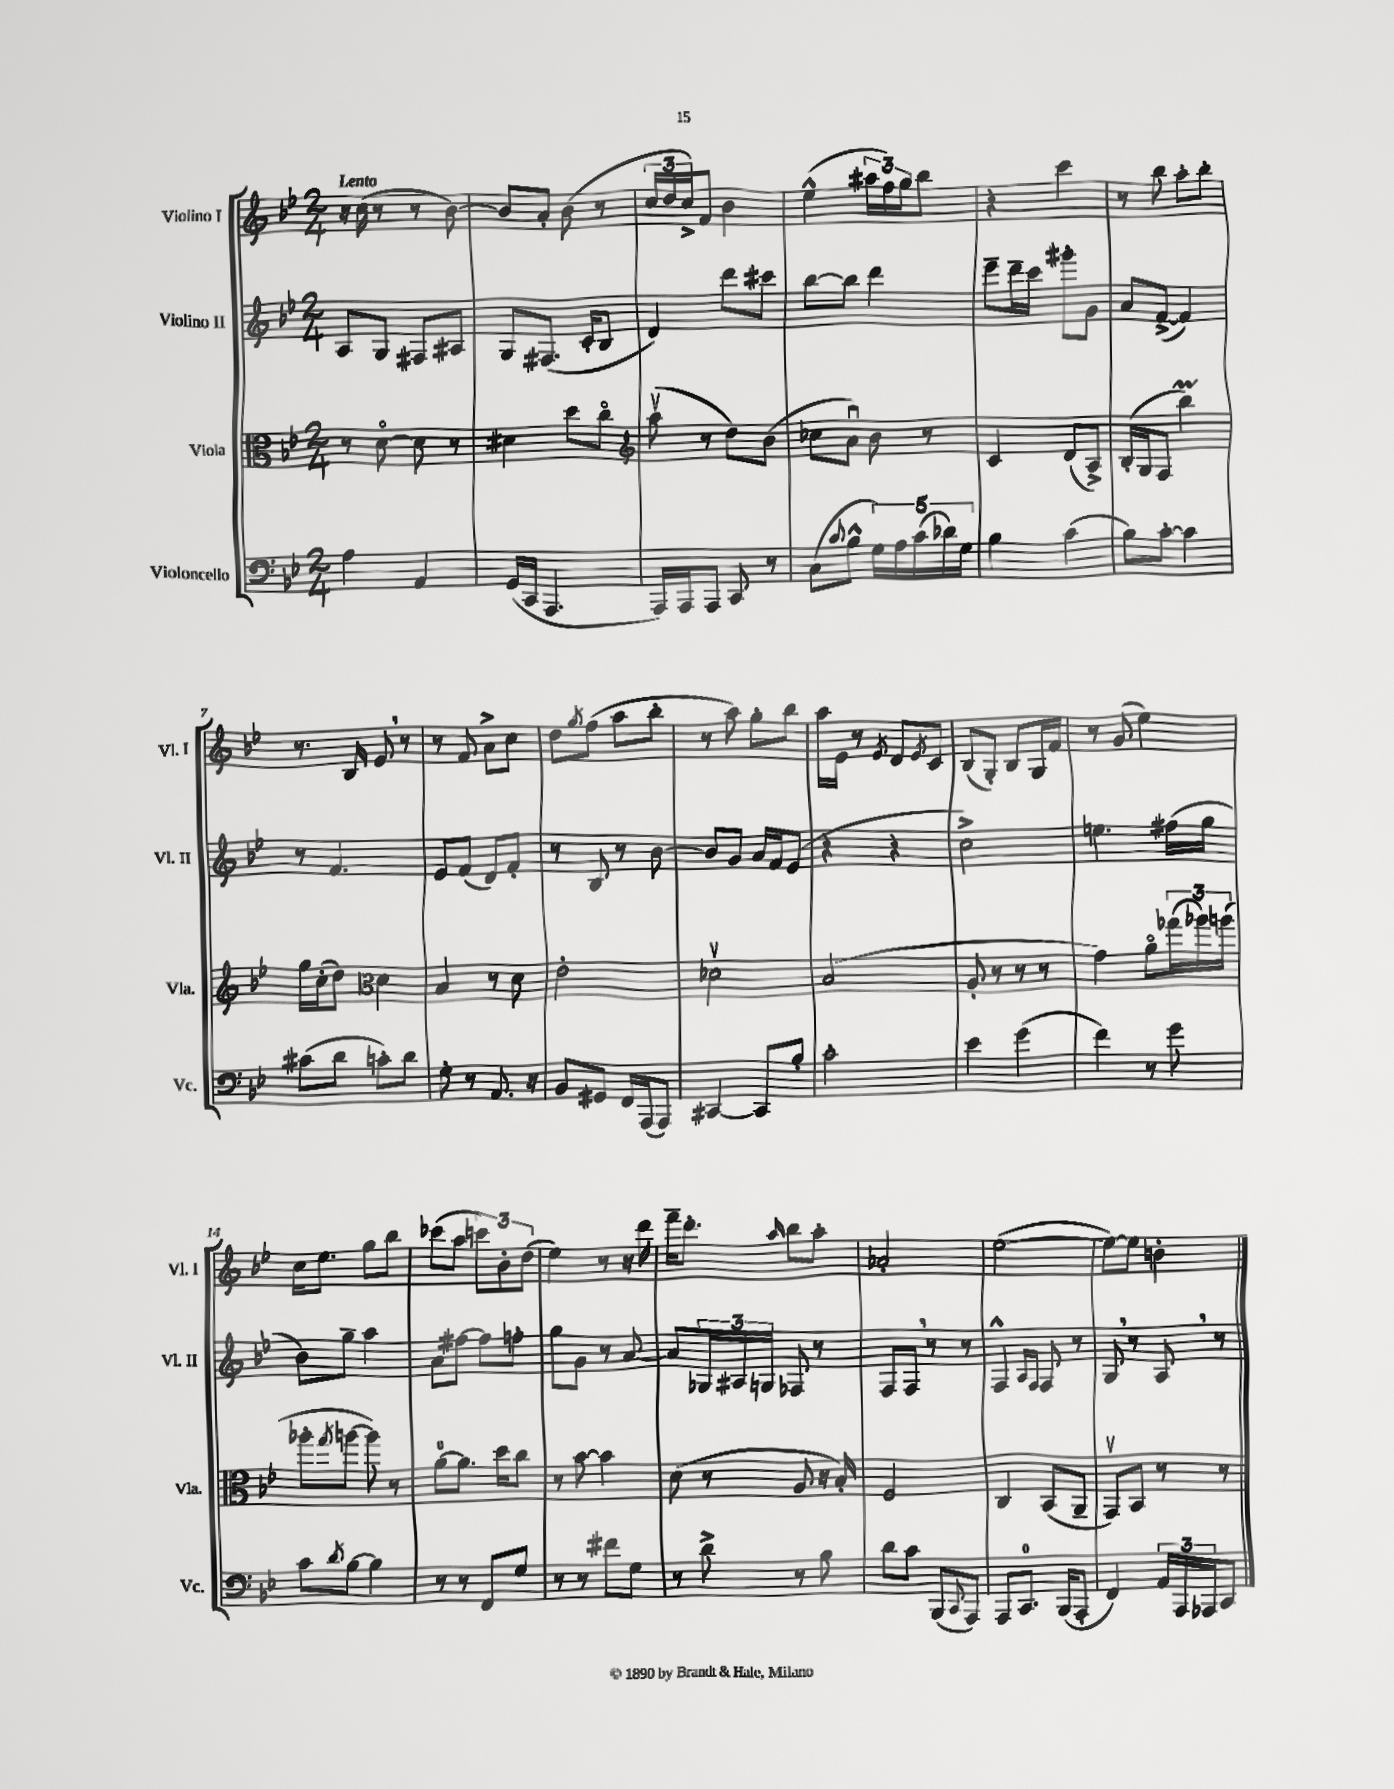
<<
\new StaffGroup <<
\new Staff = "s0" \with { instrumentName = "Violino I" shortInstrumentName = "Vl. I" } {
    \clef treble \key bes \major \numericTimeSignature \time 2/4 \tempo "Lento"
    r16 c''16( r8 r8 bes'8~) |
    bes'8 a'8-. bes'8( r8 |
    \tuplet 3/2 { c''16 d''16 c''16->) } f'8 bes'4 |
    ees''4-^( \tuplet 3/2 { ais''16 f''16) g''16 } bes''8 |
    r4 c'''4 |
    r8 bes''8 a''8-. bes''8-. |
    r8. bes16 ees'8 \breathe r8 |
    r8 f'8 a'8-> c''8 |
    d''8 \acciaccatura { g''8 } f''8( a''8 bes''8-. |
    r8 a''8) g''8-. bes''8 |
    a''16 ees'16 r8 \acciaccatura { ees'8 } d'8 \acciaccatura { ees'8 } c'8 |
    bes8( g8-.) bes8 g16 f'16 |
    r8 g'8( ees''4) |
    c''16 ees''8. g''8 bes''8 |
    ces'''8( a''8 \tuplet 3/2 { c'''8) bes'8-. d''8( } |
    ees''4) r8 r16 d'''16 |
    f'''16-- d'''8.-. \grace { a''16 } bes''8 a''8-. |
    aes'2-. |
    ees''2~( |
    ees''8~) ees''8 b'4-. \bar "|." |
}
\new Staff = "s1" \with { instrumentName = "Violino II" shortInstrumentName = "Vl. II" } {
    \clef treble \key bes \major \numericTimeSignature \time 2/4
    a8 g8 fis8 ais8 |
    g8 fis8.( c'16-. bes8 |
    d'4) d'''8 cis'''8 |
    bes''8~ bes''8 d'''4 |
    ees'''8-- d'''16-- c'''16 gis'''8-. g'8 |
    a'8 f'8~->( f'4) |
    r8 f'4. |
    ees'8 f'8( d'8) f'8-. |
    r8 bes8 r8 bes'8~ |
    bes'8 g'8 a'16 f'16 ees'8( |
    r4 r4 |
    c''2->) |
    e''4. fis''16( g''16 |
    bes'8) g''8-- a''4 |
    a'8 fis''8~ fis''8 f''8-. |
    g''8 g'8 r8 a'8~ |
    a'8 \tuplet 3/2 { ges16 ais16 g16 } fes8 r8 |
    f8 f8 \breathe r8 r8 |
    f4-^ \grace { a16 f16 } f8 r8 |
    g8 \breathe r8 a8 \breathe r8 \bar "|." |
}
\new Staff = "s2" \with { instrumentName = "Viola" shortInstrumentName = "Vla." } {
    \clef alto \key bes \major \numericTimeSignature \time 2/4
    r8 d'8~\flageolet d'8 r8 |
    dis'4 d''8 c''8\flageolet |
    \clef treble a''8\upbow( r8 d''8) bes'8( |
    ces''8 a'8\downbow) bes'8 r8 |
    c'4 d'8( a8->) |
    bes16-.( g16 f8 bes''4\prall) |
    g''16 c''16-.( d''8) \clef alto d'4 |
    bes4 r8 d'8 |
    ees'2-. |
    des'2\upbow |
    bes2( |
    a8-. r8 r8 r8 |
    g'4) a'8\flageolet \tuplet 3/2 { ges''16( aes''16) a''16( } |
    aes''8-. \acciaccatura { g''8 } a''8~ a''8) r8 |
    a'8-0~ a'8. d''16 c''8 |
    r8 bes'8~ bes'4 |
    d'8( r8 a8 r16 bes16-.) |
    f2 |
    c4 bes,8( a,8-- |
    g,8\upbow) bes,8 r8 r8 \bar "|." |
}
\new Staff = "s3" \with { instrumentName = "Violoncello" shortInstrumentName = "Vc." } {
    \clef bass \key bes \major \numericTimeSignature \time 2/4
    a4 a,4 |
    g,16( c,16 a,,4. |
    a,,16) a,,16 a,,8 c,8 r8 |
    c8( \appoggiatura { c'8 } bes8-^ \tuplet 5/4 { g16) a16 c'16( des'16) g16 } |
    bes4 c'4( |
    bes8) c'8~-. c'4 |
    cis'8( d'8 c'8-.) d'8 |
    g8-. r8 a,8. r16 |
    bes,8 gis,8 f,16 a,,16( a,,8) |
    cis,4~ cis,8 bes8-. |
    c'2-. |
    ees'4 g'4( |
    f'4) r8 g'8 |
    c'8 \acciaccatura { d'8 } bes8~ bes4 |
    r8 r8 f,8 g8 |
    r8 r8 fis'8 g8 |
    r8 d'8-> r8 bes8 |
    d'8 c'8 bes,,8( \appoggiatura { c,8 } a,,8) |
    a,,8 c,8.-0 bes,,16( a,,8-. |
    f,4) \tuplet 3/2 { a,16 a,,16 aes,,16 } c,8 \bar "|." |
}
>>
>>
